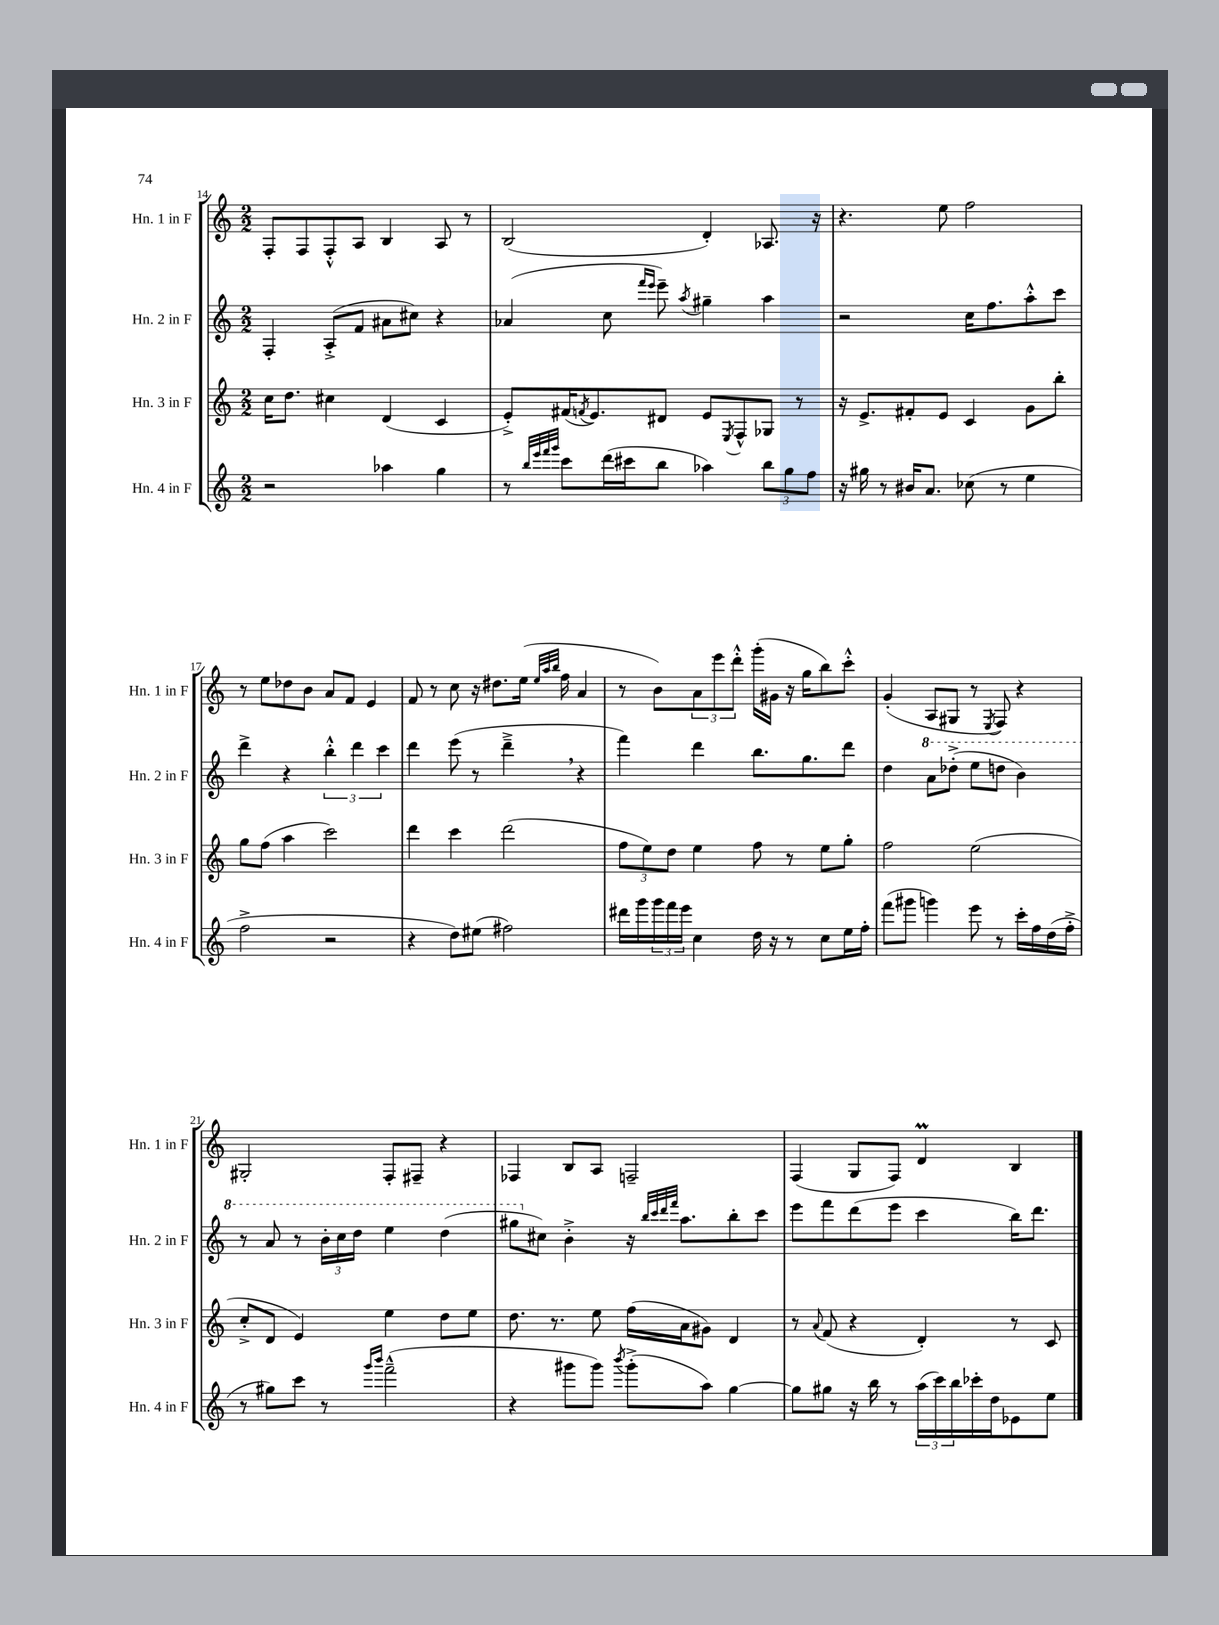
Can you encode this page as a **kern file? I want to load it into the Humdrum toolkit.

**kern	**kern	**kern	**kern
*staff4	*staff3	*staff2	*staff1
*clefG2	*clefG2	*clefG2	*clefG2
*k[]	*k[]	*k[]	*k[]
*M2/2	*M2/2	*M2/2	*M2/2
2r	16cc\LK	4F'/	8F'/L
.	8.dd\J	.	.
.	.	.	8F/
.	4cc#\	(8A'^/L	8F'^^/
.	.	8f/J	8A/J
4aa-\	(4d/	8a#\L	4B/
.	.	8cc#\J)	.
4gg\	4c/	4r	8A/
.	.	.	8r
=	=	=	=
8r	8e'^/L)	(4a-/	(2B/
32qqbb/LLL	.	.	.
32qqeee/	.	.	.
32qqfff/	.	.	.
32qqggg/JJJ	.	.	.
8ccc\L	(16f#/K	.	.
.	8qf/	.	.
.	8.e/)	.	.
(16ddd\L	.	8cc\	.
16ccc#\J	.	.	.
.	.	16qqfff/LL	.
.	.	16qqeee/JJ	.
8bb\J	8d#/J	8eee~\)	.
.	.	8qaa/	.
4aa-\)	8e/L	4gg#~\	4d'/)
.	8qE/	.	.
.	8F^^/	.	.
12bb\L	8G-/J	4aa\	8.A-/
12gg\	.	.	.
.	8r	.	.
12ff\J	.	.	.
.	.	.	16r
=	=	=	=
16r	16r	2r	4.r
16gg#\	8.e^/L	.	.
8r	.	.	.
16b#/LK	8f#'/	.	.
8.a/J	.	.	.
.	8e/J	.	8ee\
(8cc-\	4c/	16cc\LK	2ff\
.	.	8.ff\	.
8r	.	.	.
4ee\	8g\L	8aa'^^\	.
.	8bb'\J	8ccc\J	.
=	=	=	=
2ff^\	8gg\L	4ddd^\	8r
.	(8ff\J	.	8ee\L
.	4aa\	4r	8dd-\
.	.	.	8b\J
2r	2ccc\)	6bb'^^\	8a/L
.	.	.	8f/J
.	.	6ddd\	.
.	.	.	4e/
.	.	6ccc\	.
=	=	=	=
4r	4ddd\	4ddd\	8f/
.	.	.	8r
8dd\L)	4ccc\	(8eee\	8cc\
(8ee#\J	.	8r	16r
.	.	.	8.dd#\L
2ff#\)	(2ddd\	4ddd~^\	.
.	.	.	(16ee\Jk
.	.	.	32qqee/LLL
.	.	.	32qqaa/
.	.	.	32qqbb/JJJ
.	.	.	16ff\
.	.	4r	4a/
=	=	=	=
16ddd#\LL	12ff\L	4fff\)	8r
16ggg\	.	.	.
.	12ee\)	.	.
24ggg\	.	.	8b\L)
24fff\	12dd\J	.	.
24eee\JJ	.	.	.
4cc\	4ee\	4ddd\	12a\
.	.	.	12eee\
.	.	.	12ddd'^^\J
16dd\	8ff\	8.bb\L	(16ggg'\LL
16r	.	.	16g#\JJ
8r	8r	.	16r
.	.	8.gg\	16gg\LK
8cc\L	8ee\L	.	8bb\)
16ee\L	8gg'\J	8ddd\J	8ccc'^^\J
16ff'\JJ	.	.	.
=	=	=	=
(8fff\L	2ff\	4dd\	(4g'/
8ggg#\J	.	.	.
4ggg\)	.	8aa\L	8A/L
.	.	(8ddd-'^\J	8G#/J
8eee\	(2ee\	8eee\L	8r
.	.	.	8qE/
8r	.	8ddd\J	8F/)
16ccc'\LL	.	4bb\)	4r
16ff\	.	.	.
(16dd\	.	.	.
16ff'^\JJ	.	.	.
=	=	=	=
8r	8cc'^/L	8r	2G#'/
8gg#\L)	8d/J	8aa/	.
8ccc\J	4e/)	8r	.
8r	.	24bb'\LL	.
.	.	24ccc\	.
.	.	24ddd\JJ	.
16qqggg/LL	.	.	.
16qqbbb/JJ	.	.	.
(2fff~^^\	4ee\	4eee\	8F'/L
.	.	.	8F#~/J
.	8dd\L	(4ddd\	4r
.	8ee\J	.	.
=	=	=	=
4r	8.dd\	8ggg#\L	4F-/
.	.	8cc#\J)	.
.	8.r	.	.
8ggg#\L	.	4b'^\	8B/L
8ggg#\J)	8ee\	.	8A/J
8qbbb/	.	.	.
(8ggg#'^\L	(16ff\LL	16r	2F~/
.	.	32qqbb/LLL	.
.	.	32qqccc/	.
.	.	32qqddd/	.
.	.	32qqfff/JJJ	.
.	16a\J	8.aa\L	.
8aa\J)	8g#\J)	.	.
[4gg\	4d/	8bb'\	.
.	.	8ccc\J	.
=	=	=	=
8gg\]L	8r	8eee\L	(4F/
.	8qqa/	.	.
8gg#\J	(8f/	8fff\	.
16r	4r	(8ddd\	8G/L
16bb\	.	.	.
8r	.	8eee\J	8F/J)
(24aa\LL	4d'/)	4ccc\	4d/
24ccc\)	.	.	.
24bb\	.	.	.
16ccc-'\	.	.	.
16dd\J	.	.	.
8e-\	8r	16bb\LK)	4B/
.	.	8.ddd\J	.
8ee\J	8c/	.	.
==	==	==	==
*-	*-	*-	*-
